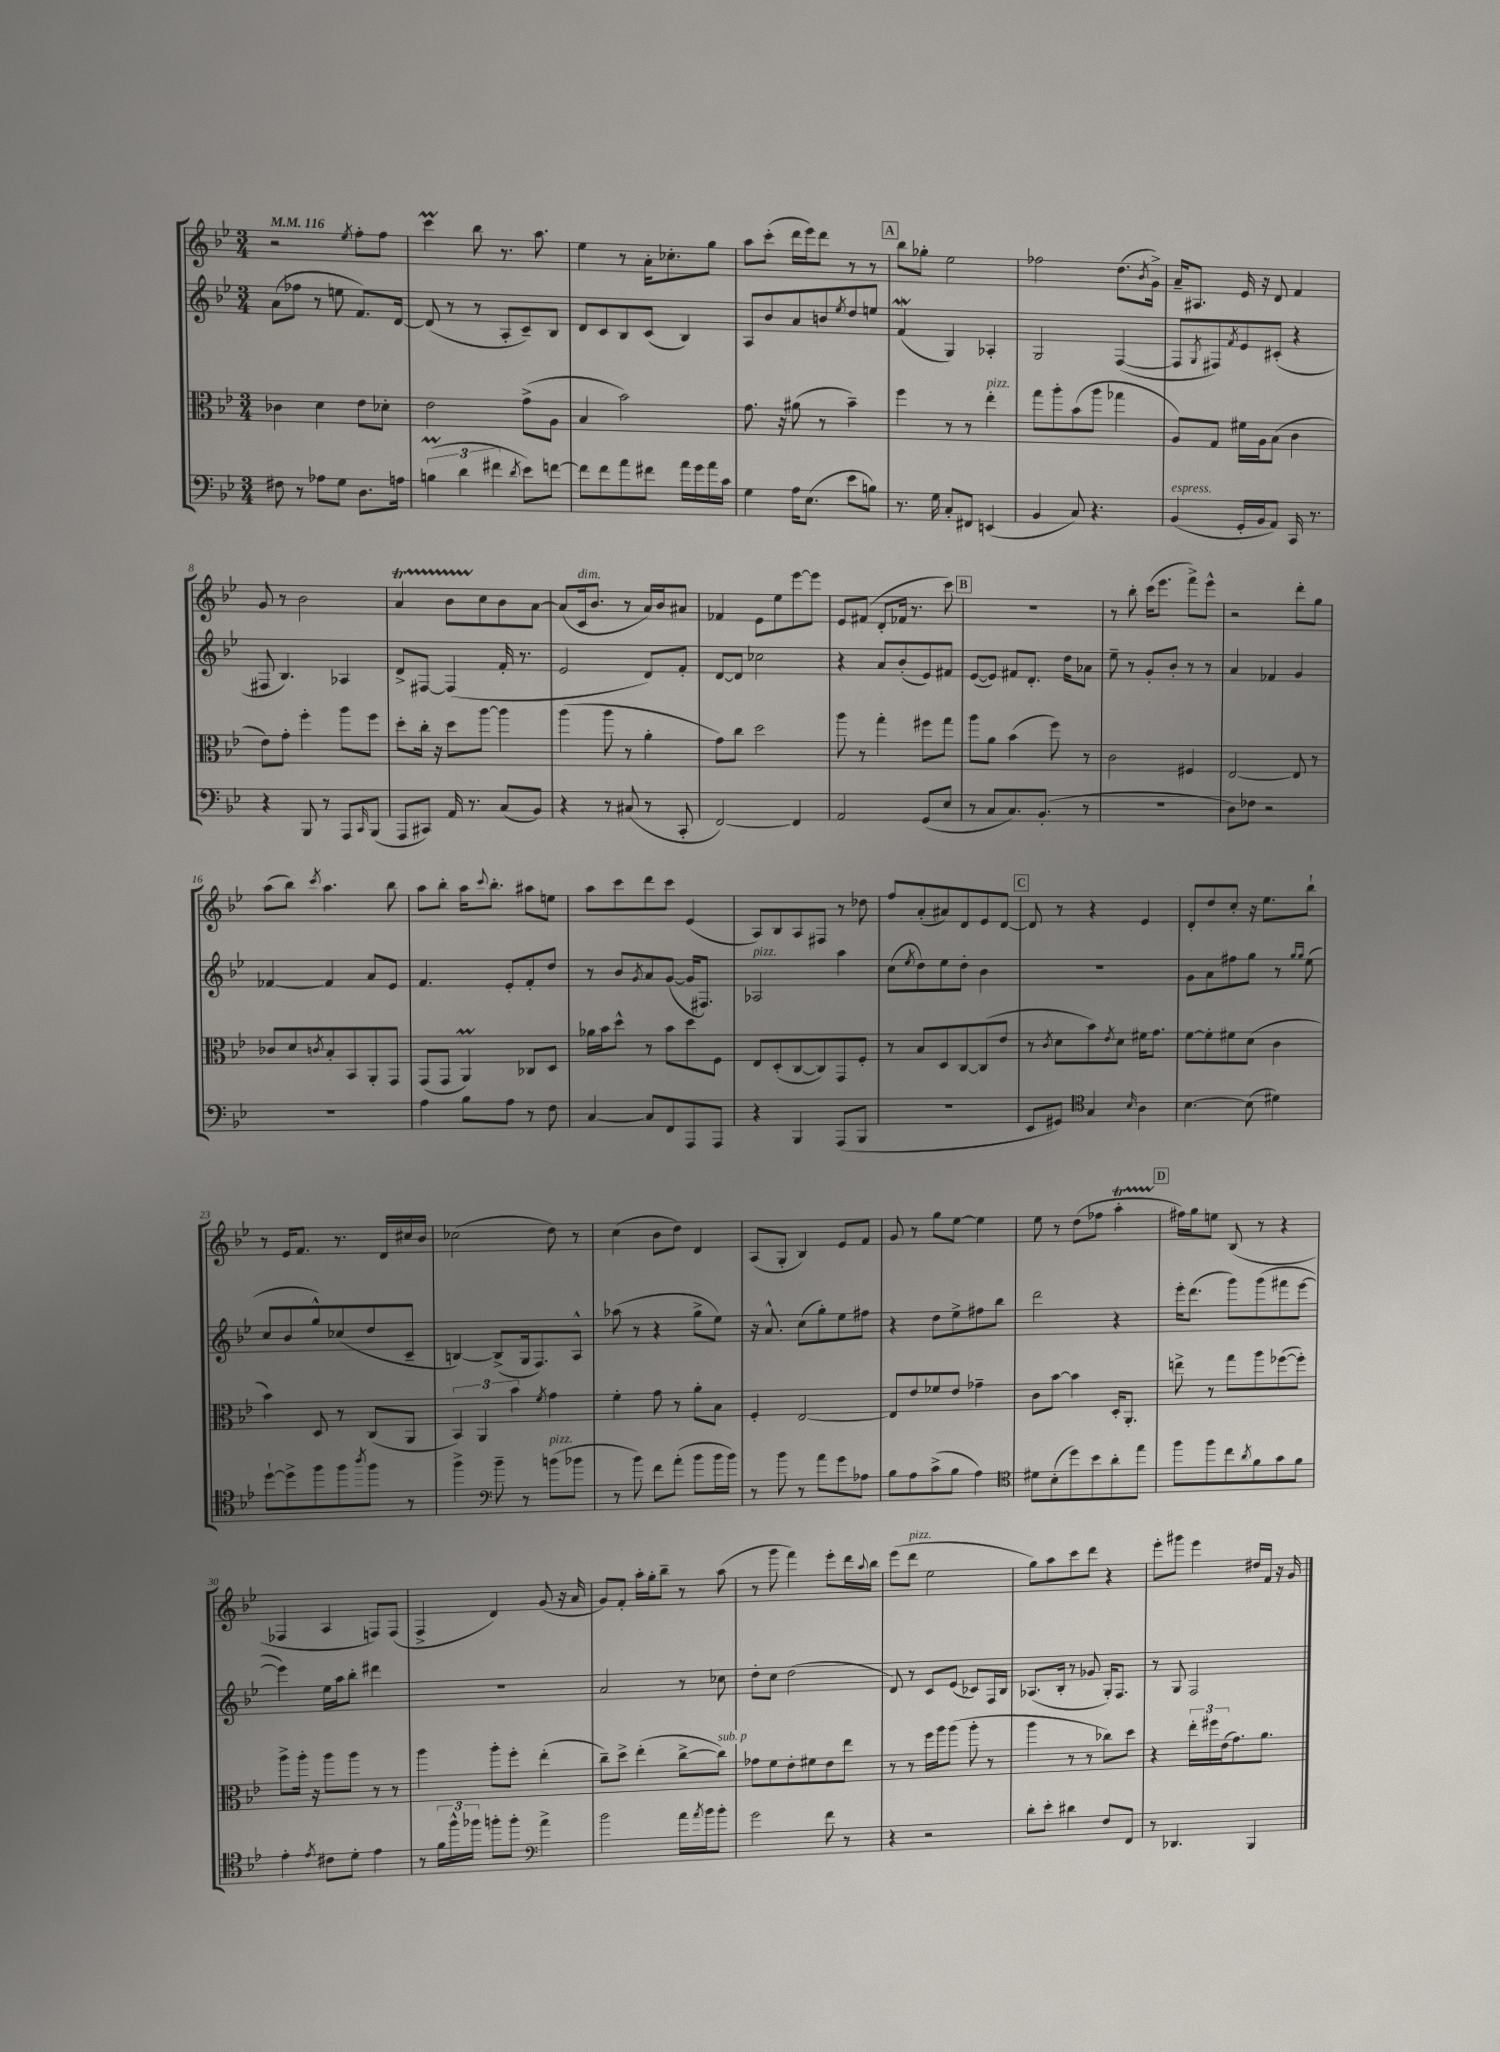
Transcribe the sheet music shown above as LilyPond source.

<<
\new StaffGroup <<
\new Staff = "s0" {
    \clef treble \key bes \major \numericTimeSignature \time 3/4 \tempo 4 = 116
    r2 \acciaccatura { ees''8 } f''8-. f''8 |
    c'''4\prall bes''8 r8. a''8. |
    ees''4 r8 a'16-. ces''8.-. g''8 |
    a''8 c'''8-.( d'''16 ees'''16) d'''8 r8 r8 |
    \mark \markup { \box "A" } bes''8 ges''8-. ees''2 |
    fes''2 d''8.( \acciaccatura { bes'8 } g'16->) |
    a'16-- ais8. ees'16 r16 d'8 f'4 |
    g'8 r8 bes'2 |
    a'4\startTrillSpan bes'8 c''8\stopTrillSpan bes'8 a'8~ |
    a'8( c'16^\markup { \italic "dim." } bes'8. r8 a'16) bes'16 ais'8 |
    fes'4 ees'8 ees''8 ees'''8~ ees'''8 |
    ees'8 fis'8( d'8-. fes'16 r8. c'''8) |
    \mark \markup { \box "B" } R2. |
    r8 bes''8-. c'''16( ees'''8. f'''8->) ees'''8-^ |
    r2 d'''8-. g''8 |
    a''8( bes''8) \acciaccatura { c'''8 } a''4. bes''8 |
    a''8 bes''8-. a''16 \appoggiatura { c'''8 } bes''8.-. ais''8 e''8 |
    a''8 c'''8 d'''8 c'''8 ees'4( |
    a8) bes8 a8 fis8 r8 des''8 |
    f''8 a'8-.( ais'8) d'8 ees'8 d'8~ |
    \mark \markup { \box "C" } d'8 r8 r4 ees'4 |
    d'8-. d''8 c''8-. r16 ees''8. bes''8-! |
    r8 ees'16 f'8. r8. d'16 cis''16 bes'16 |
    ces''2( d''8) r8 |
    c''4( bes'8 d''8) d'4 |
    a8( g8-. bes4) ees'8 f'8 |
    g'8 r8 g''8 ees''8~ ees''4 |
    ees''8 r8 d''8( fes''8 a''4-.\startTrillSpan |
    \mark \markup { \box "D" } fis''16\stopTrillSpan) g''16 e''8 bes8( r8 r4 |
    fes4 a4 f8) f8( |
    f4-> d'4) g'8( r16 a'16 |
    g'8) f'8-. a''16-. g''16-. bes''8-- r8 a''8( |
    r8 g'''8 f'''4) ees'''8-. d'''16 \appoggiatura { a''8 } bes''16 |
    ees'''8( d'''8^\markup { \italic "pizz." } ees''2 |
    g''8) a''8 c'''8 d'''8 r4 |
    ees'''8-. gis'''8 ees'''4 dis''16 f'16 r16 g'16 \bar "|." |
}
\new Staff = "s1" {
    \clef treble \key bes \major \numericTimeSignature \time 3/4
    a'8( fes''8 r8 e''8 f'8.) d'16~ |
    d'8( r8 r8 a8-. c'8--) bes8 |
    d'8 c'8 bes8 c'8( bes4) |
    a8 bes'8 a'8 b'8 \acciaccatura { ees''8 } d''8 e''8 |
    \mark \markup { \box "A" } f'4\mordent( g4) aes4-. |
    g2 f4~( |
    f8 \acciaccatura { g8 } fis8) \acciaccatura { f'8 } ees'8 cis'8-.( r4 |
    fis8 bes4.) aes4 |
    d'8-> fis8~ fis4( f'16-. r8. |
    ees'2 d'8) f'8-. |
    d'8~ d'8 ces''2 |
    r4 a'8 bes'8-.( ees'8) fis'8 |
    \mark \markup { \box "B" } ees'8~( ees'8) fis'8 d'8.-. d''16 aes'8 |
    ees''8-- r8 g'8-. bes'8-. r8 r8 |
    a'4 fes'4 g'4 |
    fes'4~ fes'4 a'8 ees'8 |
    f'4. ees'8-. f'8-. d''8 |
    r8 bes'8 \acciaccatura { g'8 } a'8 g'8~( g'16 fis8.) |
    aes2^\markup { \italic "pizz." } a''4 |
    c''8( \acciaccatura { ees''8 } d''8) ees''8 d''8-. bes'4 |
    \mark \markup { \box "C" } R2. |
    g'8 a'8 fis''8 g''8 r8 \grace { g''16 g''16 } ees''8( |
    c''8 bes'8 g''8-^) ces''8( d''8 c'8-- |
    b4~) b8->( g16 f8.) a8-^ |
    aes''8( r8 r4 g''8-> ees''8) |
    r16 a'8.-^ c''8( g''8-.) ees''8 fis''8 |
    r4 d''8 ees''8-> fis''8 bes''8 |
    d'''2 r4 |
    \mark \markup { \box "D" } ees'''16-. d'''8.( g'''8) g'''8( fis'''8 ees'''8~ |
    ees'''4) ees''16 a''16 bes''8-. dis'''4 |
    R2. |
    a'2 r8 ces''8 |
    d''8-. c''8 d''2( |
    d'8) r8 c'8 ees'8( ces'8) f16 bes16 |
    aes8.( bes16-. r8 ges'8 g16-.) f8. |
    r8 g8 f2 \bar "|." |
}
\new Staff = "s2" {
    \clef alto \key bes \major \numericTimeSignature \time 3/4
    ces'4 d'4 ees'8 des'8-. |
    ees'2 g'8->( a8 |
    bes4 bes'2) |
    g'8. r16 ais'8( r8 bes'4--) |
    \mark \markup { \box "A" } f''4 r8 r8 ees''4-.^\markup { \italic "pizz." } |
    g''8 a''8-. bes'8( a''8 ges''4 |
    a8) g8 fis'16 a16 bes8( c'4 |
    ees'8) g'8-. f''4-. a''8 f''8 |
    d''8-. c''16-. r16 d''8 a''8~ a''4 |
    a''4( a''8 r8 a'4-. |
    g'8) c''8 d''2 |
    a''8 r8 g''4-. fis''8 g''8 |
    \mark \markup { \box "B" } a''8 a'8 bes'4( f''8) r8 |
    c'2 fis4 |
    ees2~ ees8 r8 |
    ces'8 d'8 \acciaccatura { c'8 } bes8-. bes,8 a,8-. g,8 |
    g,8( g,8 a,4\prall) ces8 d8 |
    aes'16 bes'16 d''8-^ r8 bes'8 d''8 f8 |
    ees8 d8-.( c8~ c8) g,8 f8-. |
    r8 bes8 d8 c8~ c8( ees'8 |
    \mark \markup { \box "C" } r8 \acciaccatura { c'8 } d'8 bes'8) \acciaccatura { ees'8 } d'8 fis'16 g'8. |
    f'8~ f'8-. fis'8 d'8( c'4 |
    bes'4) d8 r8 c8( a,8 |
    \tuplet 3/2 { bes,4) a,4 bes'4 } \acciaccatura { f'8 } g'4 |
    f'4-. g'8 r8 a'8-. bes8 |
    f4-. ees2~ |
    ees8 ees'8 fes'8 ees'8 ges'4-- |
    c'8 bes'8~ bes'4 d16-. a,8.-. |
    \mark \markup { \box "D" } e''8-> r8 g''8 a''8 fes''8~( fes''8-.) |
    a''8-> a''16-. r16 a''8 a''8 r8 r8 |
    a''4 a''8-. f''8-. ees''4-.( |
    c''8--) d''8-> ees''4-.( c''8~-> c''8^\markup { \italic "sub. p" }) |
    ges'8 f'8 ees'8-. fis'8 ees'8 ees''8 |
    r8 r8 f''16 a''16 a''8( a''8-. r8 |
    a''4 r8 r8 ces''8) d''8 |
    r4 \tuplet 3/2 { ees''16-. fis''16 ees'16( } g'8.) a'8. \bar "|." |
}
\new Staff = "s3" {
    \clef bass \key bes \major \numericTimeSignature \time 3/4
    fis8 r8 aes8 g8 d8. a16 |
    \tuplet 3/2 { b4\prall( d'4 fis'4 } \acciaccatura { d'8 } ees'8) f'8~ |
    f'8 f'8 a'8 fis'8 a'16 g'16 a'16 c'16 |
    g4 a16 ees8.( ees'8 b8) |
    \mark \markup { \box "A" } r8. g16 c8-. fis,8 e,4( |
    bes,4 c8) r4. |
    bes,4^\markup { \italic "espress." }( g,16-. bes,16 a,8) c,16 r8. |
    r4 bes,,8 r8 a,,8 \grace { c,16 } bes,,8( |
    a,,8 cis,8) a,16 r8. c8( bes,8) |
    r4 r8 cis8( r8 c,8-. |
    f,2~) f,4 |
    a,2 g,8( ees8 |
    \mark \markup { \box "B" } r8 c8 c8.) bes,8.-.( r8 |
    R2. |
    d8) fes8 r2 |
    R2. |
    a4 bes8 a8 r8 f8 |
    c4~ c8 f,8 a,,8 a,,8 |
    r4 bes,,4 a,,8( bes,,8 |
    R2. |
    \mark \markup { \box "C" } ees,8 gis,8) \clef tenor g4 \grace { bes16 } a4 |
    bes4.~ bes8( dis'4) |
    d''8~-! d''8-> f''8 f''8 \acciaccatura { a''8 } f''8 r8 |
    f''4-> \clef bass bes'8-- r8 b'8^\markup { \italic "pizz." }( bes'8 |
    r8 bes'8) f'8 a'8-.( bes'8 bes'16 bes'16) |
    r8 bes'8 r8 a'8 g'8 aes8 |
    bes8 a8 c'8->( bes8 a4) |
    \clef tenor dis'8 bes8-.( d''8) bes'8 a'8-. ees''8 |
    \mark \markup { \box "D" } f''8 f''8 c''8 \acciaccatura { a'8 } f'8 g'8 f'8 |
    ees'4-. \acciaccatura { ees'8 } cis'8 d'8-. ees'4 |
    r8 \tuplet 3/2 { f'16 f''16-^ fes''16 } f''8-. f''8-. \clef bass a'4-> |
    bes'2 a'16 \acciaccatura { a'8 } bes'16 bes'8-. |
    g'2 f'8 r8 |
    r4 r2 |
    d'8-. ees'8-. dis'4 f8 f,8 |
    r8 des,4. bes,,4 \bar "|." |
}
>>
>>
